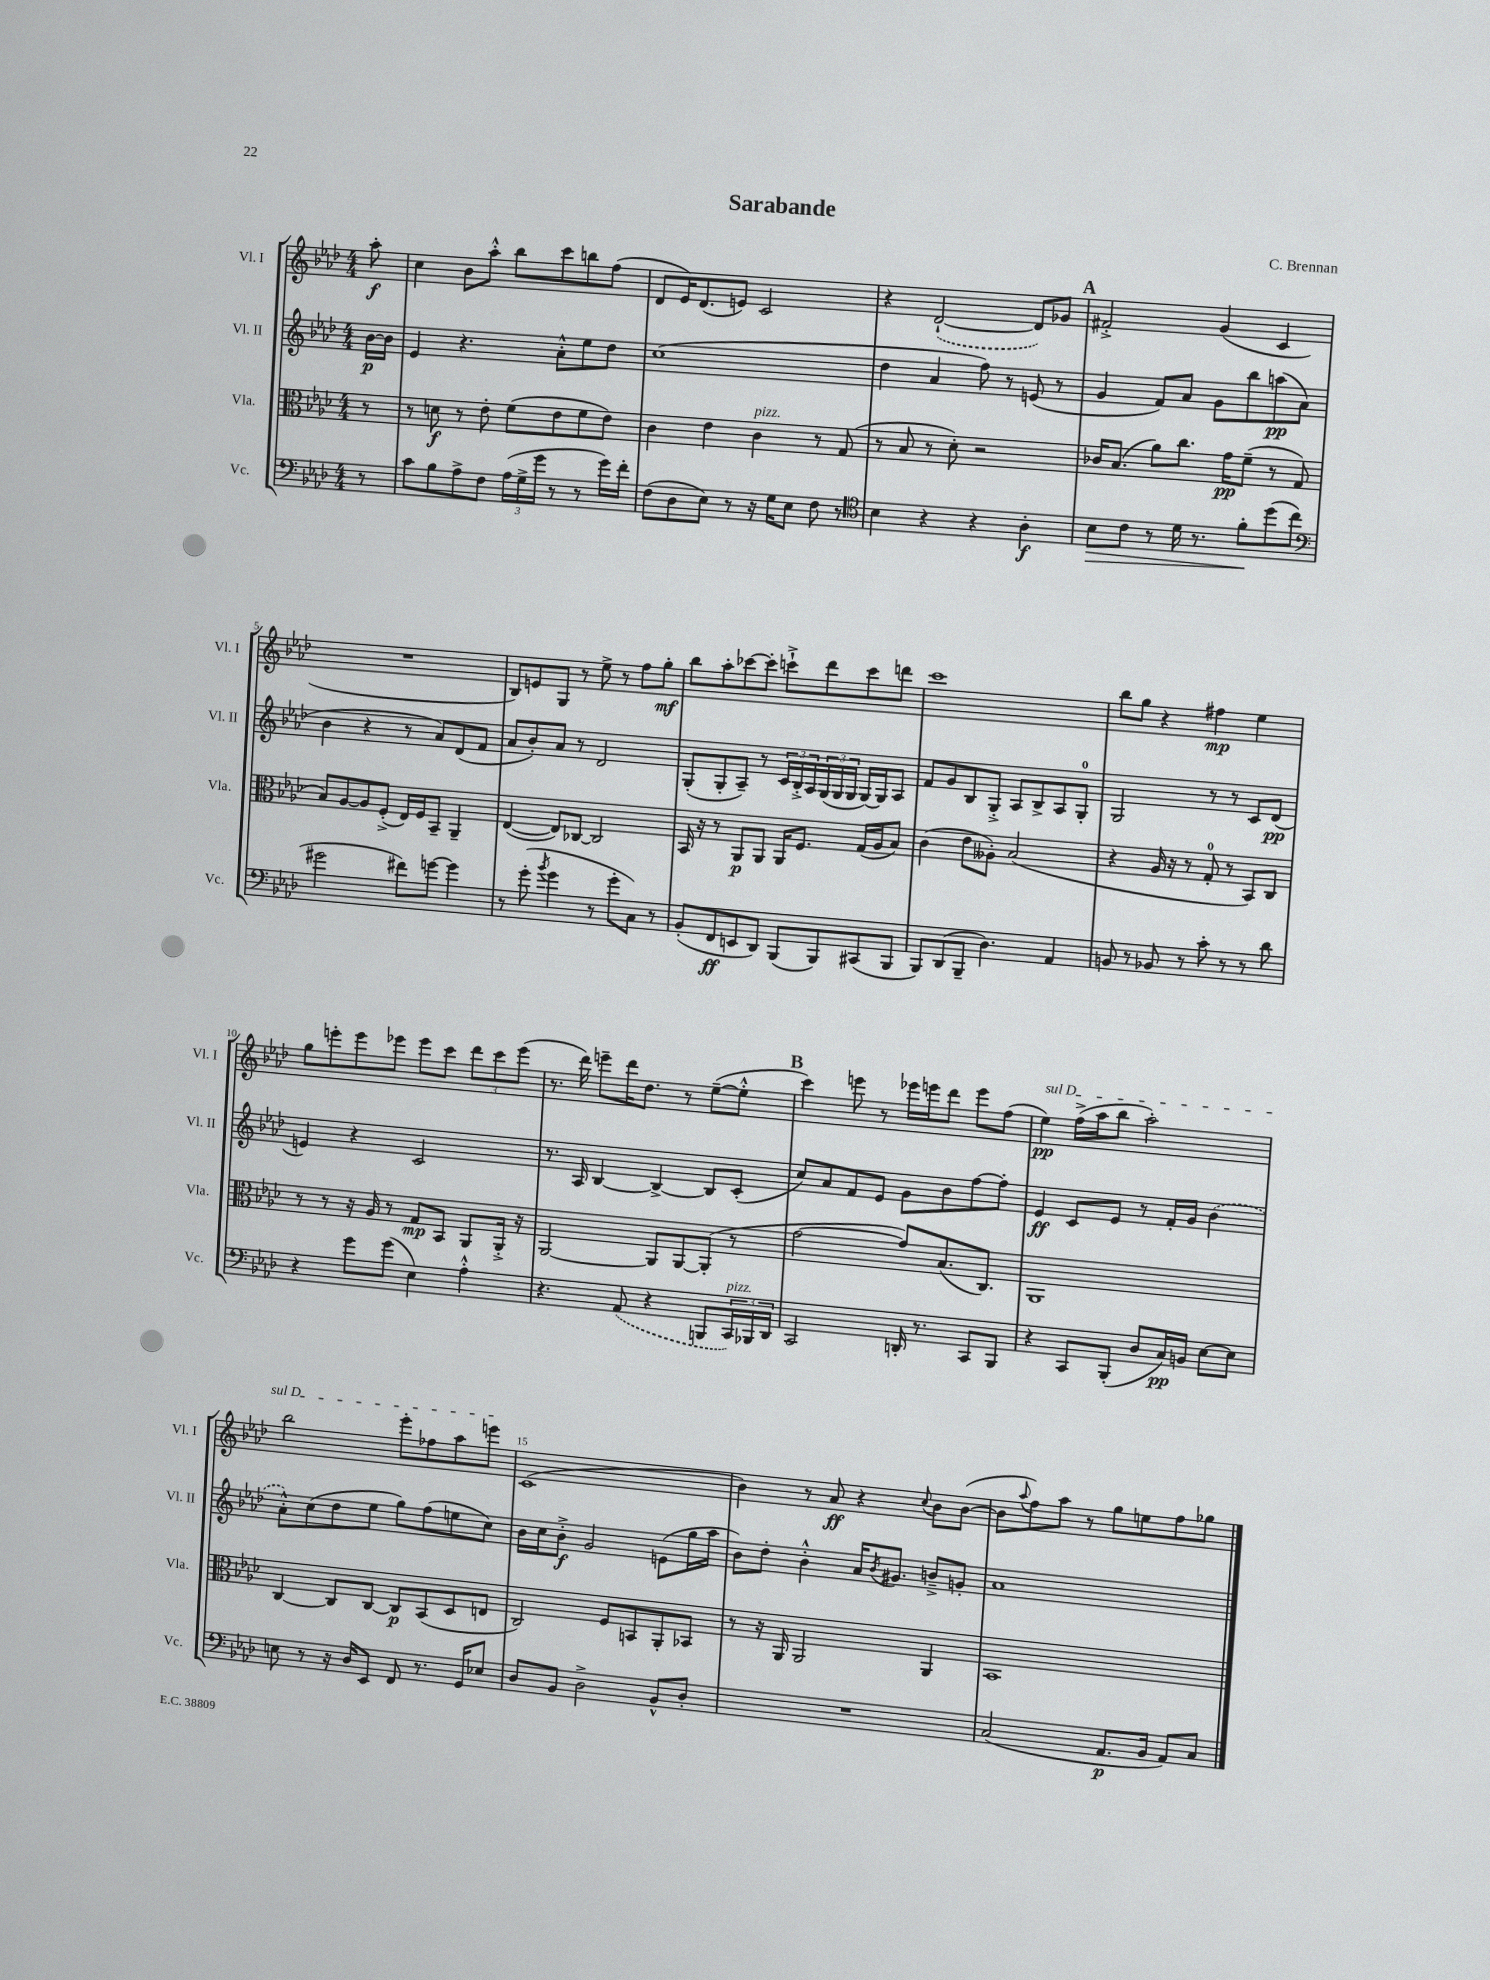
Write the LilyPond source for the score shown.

\header { title = "Sarabande" composer = "C. Brennan" }
<<
\new StaffGroup <<
\new Staff = "s0" \with { instrumentName = "Vl. I" shortInstrumentName = "Vl. I" } {
    \clef treble \key aes \major \numericTimeSignature \time 4/4 \partial 8
    aes''8-.\f |
    c''4 bes'8 aes''8-.-^ bes''8 c'''8 b''8 f''8( |
    des'8 ees'16) des'8.( e'8) c'2 |
    r4 \once \slurDashed des'2~-!( des'8) ges'8 |
    \mark \markup { \bold "A" } fis'2-.-> g'4( c'4 |
    R1 |
    bes8) e'8 g8 r8 ees''8-> r8 f''8 g''8-.\mf |
    bes''8 aes''8-. ces'''8~ ces'''8-. c'''8-!-> des'''8 c'''8 d'''8 |
    c'''1 |
    bes''8 g''8 r4 fis''4\mp ees''4 |
    g''8 e'''8-. e'''8 ees'''8 ees'''8 c'''8 \tuplet 3/2 { des'''8 c'''8 ees'''8( } |
    r8. des'''16) e'''8-- des'''16 des''8. r8 ees''8~--( ees''8-.-^ |
    \mark \markup { \bold "B" } c'''4) e'''8 r8 ees'''16 e'''16 des'''8 e'''8 f''8( |
    \once \override TextSpanner.bound-details.left.text = \markup { \italic "sul D" } ees''4\pp\startTextSpan) f''16->( aes''16 bes''8 aes''2-.) |
    bes''2 ees'''8-. fes''8 aes''8 e'''8\stopTextSpan |
    c'1( |
    bes'4) r8 aes'8\ff r4 \appoggiatura { c''8 } bes'8 bes'8~( |
    bes'8 \appoggiatura { aes''8 } f''8) aes''8 r8 g''8 e''8 f''8 ges''8 \bar "|." |
}
\new Staff = "s1" \with { instrumentName = "Vl. II" shortInstrumentName = "Vl. II" } {
    \clef treble \key aes \major \numericTimeSignature \time 4/4 \partial 8
    bes'16~\p bes'16 |
    ees'4 r4. aes'8-.-^ ees''8 des''8 |
    c''1( |
    des''4 aes'4 f''8) r8 e'8( r8 |
    \mark \markup { \bold "A" } g'4 f'8) aes'8 g'8 bes''8 a''8\pp( aes'8 |
    bes'4 r4 r8 aes'8) des'8( f'8 |
    aes'8 bes'8-.) aes'8 r8 des'2 |
    g8-.( g8-. aes8--) r8 \tuplet 3/2 { c'16 bes16-.-> aes16 } \tuplet 3/2 { g16( g16 g16 } g16~) g16 aes8 |
    f'8 g'8 bes8 g8-.-> aes8 bes8-> aes8 g8-0-. |
    g2 r8 r8 c'8 des'8\pp( |
    e'4) r4 c'2 |
    r8. aes16 bes4~ bes4~-> bes8 c'8-.( |
    \mark \markup { \bold "B" } c''8) aes'8 f'8 ees'8 g'8 bes'8 f''8~ f''8-. |
    ees'4\ff c'8 ees'8 r8 f'16-. g'16 \once \slurDashed bes'4( |
    aes'8-.-^) c''8( des''8 ees''8 g''8) f''8( e''8 c''8) |
    bes'16 c''16 bes'8-.->\f g'2 e'8( g''16 aes''16 |
    bes'8) des''8-. bes'4-.-^ aes'16 \acciaccatura { bes'8 } gis'8. b'8---> g'8-. |
    aes'1 \bar "|." |
}
\new Staff = "s2" \with { instrumentName = "Vla." shortInstrumentName = "Vla." } {
    \clef alto \key aes \major \numericTimeSignature \time 4/4 \partial 8
    r8 |
    r8 d'8\f r8 ees'8-. f'8( ees'8 f'8 ees'8) |
    c'4 ees'4 c'4^\markup { \italic "pizz." } r8 g8( |
    r8 bes8 r8 des'8-.) r2 |
    \mark \markup { \bold "A" } ces'16 bes8.( aes'8) c''8. g'16\pp f'8--( r8 g8 |
    bes8) aes8~ aes8 f8-.->( ees16) f16 bes,8-- aes,4-- |
    ees4~( ees8) ces8~ ces2 |
    bes,16 r16 r8 aes,8\p aes,8 aes,16 f8. g16( aes16 bes8) |
    c'4( ees'8 aeses8-.) bes2( |
    r4 aes16 r16 r8 g8-0-. r8 bes,8) c8 |
    r8 r8 r16 aes16 r8 g8\mp bes,8 aes,8 aes,16-.-> r16 |
    aes,2~ aes,8 aes,8~ aes,8-.( r8 |
    \mark \markup { \bold "B" } g'2~ g'8) bes8.( c8.) |
    aes,1 |
    c4~ c8 c8~ c8\p bes,8( des8 e8 |
    c2) f8 b,8 aes,8-. bes,8 |
    r8 r16 aes,16 aes,2 aes,4 |
    bes,1 \bar "|." |
}
\new Staff = "s3" \with { instrumentName = "Vc." shortInstrumentName = "Vc." } {
    \clef bass \key aes \major \numericTimeSignature \time 4/4 \partial 8
    r8 |
    c'8 bes8 aes8-> f8 \tuplet 3/2 { aes16( g16-> g'16 } r8 r8 g'16) f'16-. |
    f8( des8 ees8) r8 r16 g16 ees8 f8 r8 |
    \clef tenor bes4 r4 r4 aes4-.\f |
    \mark \markup { \bold "A" } bes8\> c'8 r8 des'16 r8. f'8-.\! des''8( c''8 |
    \clef bass gis'2 fis'8) g'8~ g'4 |
    r8 g'8-.( \acciaccatura { bes'8 } g'4 r8 g'8-. c8) r8 |
    bes,8-.( f,8\ff e,8 des,8) bes,,8( bes,,8) cis,8( bes,,8 |
    bes,,8) des,8( bes,,8-- des4.) aes,4 |
    b,8 r8 bes,8 r8 c'8-. r8 r8 des'8 |
    r4 g'8 g'8( ees4) aes4-.-^ |
    r4. \once \slurDashed aes,8( r4 b,,8 \tuplet 3/2 { c,16^\markup { \italic "pizz." }) bes,,16 des,16 } |
    \mark \markup { \bold "B" } c,2 d,16-. r8. c,8 bes,,8 |
    r4 c,8 bes,,8-.( des8 c16\pp) b,16 ees8~ ees8 |
    e8 r8 r16 des16 ees,8 f,8 r8. g,16 ees8 |
    des8 bes,8 des2-> bes,8-^ des8-. |
    R1 |
    c2( aes,8.\p bes,16 aes,8) c8 \bar "|." |
}
>>
>>
\layout { \context { \Score \override BarNumber.break-visibility = ##(#f #t #t) barNumberVisibility = #(every-nth-bar-number-visible 5) } }
